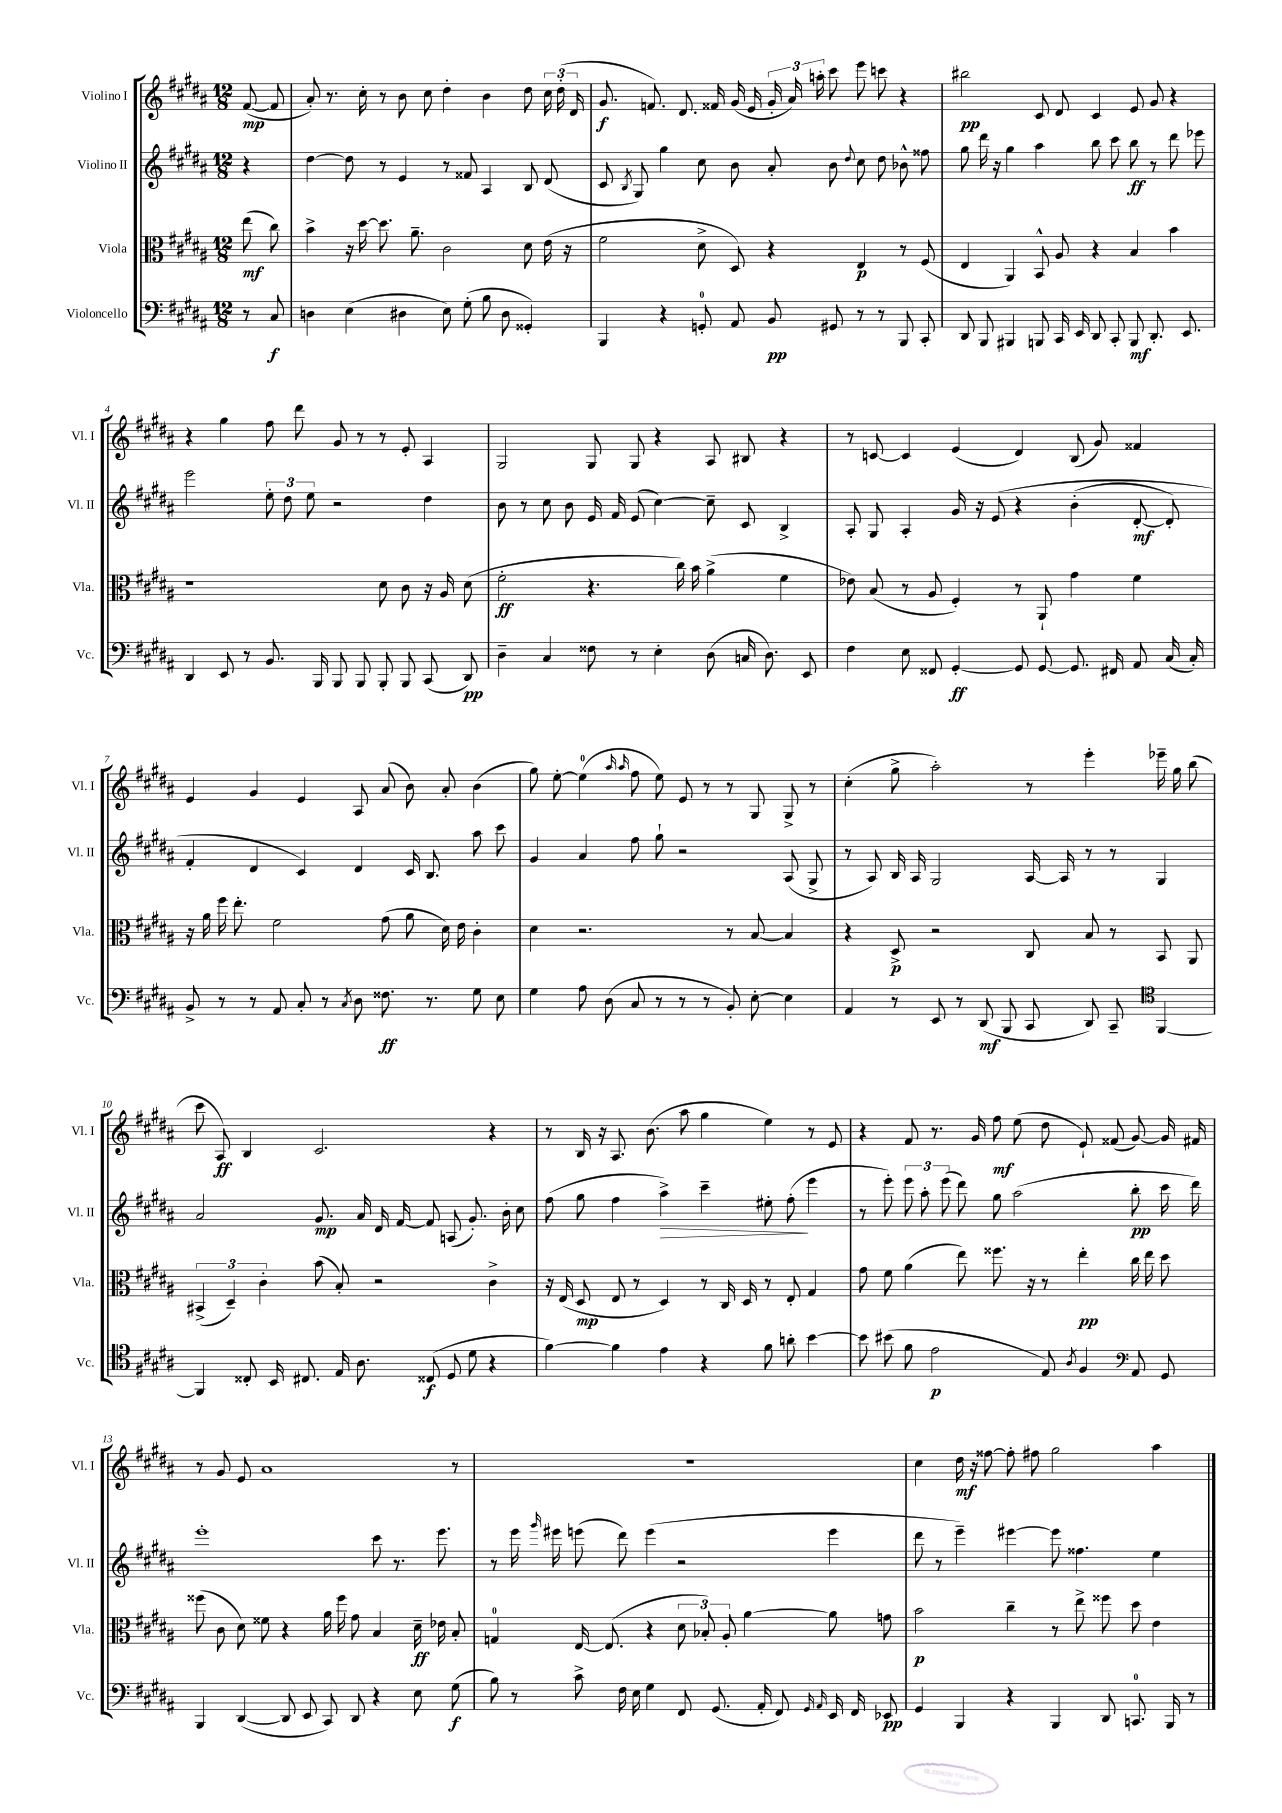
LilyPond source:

<<
\new StaffGroup <<
\new Staff = "s0" \with { instrumentName = "Violino I" shortInstrumentName = "Vl. I" } {
    \clef treble \key b \major \numericTimeSignature \time 12/8 \partial 4
    \autoBeamOff fis'8~\mp( fis'8 |
    ais'8-.) r8. cis''16-. r8 b'8 cis''8 dis''4-. b'4 dis''8 \tuplet 3/2 { cis''16 dis''16-.( dis'16 } |
    gis'8.\f f'8.) dis'8. fisis'16 gis'16( e'16 \tuplet 3/2 { gis'16-. ais'16) a''16-. } cis'''8 e'''8 c'''8 r4 |
    bis''2\pp cis'8 dis'8 cis'4 e'8 gis'8 r4 |
    r4 gis''4 fis''8 dis'''8 gis'8 r8 r8 e'8-. ais4 |
    gis2 gis8 gis8 r4 ais8 bis8 r4 |
    r8 c'8~ c'4 e'4( dis'4) b8( gis'8) fisis'4 |
    e'4 gis'4 e'4 ais8 ais'8( b'8) ais'8-. b'4( |
    gis''8) e''8~-. e''4-0( \grace { ais''16 ais''16 } fis''8 e''8) e'8 r8 r8 gis8 gis8-> r8 |
    cis''4-.( gis''8-> ais''2-.) r8 e'''4-. ees'''16-- gis''16 b''8( |
    cis'''8 ais8\ff) b4 cis'2. r4 |
    r8 b16 r16 ais8. b'8.( ais''8 gis''4 e''4) r8 e'8 |
    r4 fis'8 r8. gis'16 fis''8\mf e''8( dis''8 e'8-!) fisis'8( gis'8~) gis'16 fis'16 |
    r8 gis'8 e'8 ais'1 r8 |
    R1. |
    cis''4 dis''16\mf r16 fisis''8~ fisis''8-. fis''8 gis''2 ais''4 \bar "|." |
}
\new Staff = "s1" \with { instrumentName = "Violino II" shortInstrumentName = "Vl. II" } {
    \clef treble \key b \major \numericTimeSignature \time 12/8 \partial 4
    \autoBeamOff r4 |
    dis''4~ dis''8 r8 e'4 r8 fisis'8 ais4 b8 dis'8( |
    cis'8 \acciaccatura { b8 } gis8) gis''4 cis''8 b'8 ais'8-. b'8 \appoggiatura { dis''8 } cis''8 dis''8 bes'8-^ fisis''8 |
    gis''8 dis'''16 r16 gis''4 ais''4 b''8 cis'''8 b''8\ff r8 dis'''8 ees'''8 |
    e'''2 \tuplet 3/2 { e''8-. dis''8 e''8 } r2 dis''4 |
    b'8 r8 cis''8 b'8 e'16 fis'16 e'8( cis''4~) cis''8-- cis'8 b4-> |
    ais8-. gis8 ais4-. gis'16 r16 e'8\( r4 b'4-.( dis'8~-.\mf dis'8-.) |
    fis'4-. dis'4 cis'4\) dis'4 cis'16 b8. ais''8 cis'''8 |
    gis'4 ais'4 fis''8 gis''8-! r2 ais8( gis8-> |
    r8 ais8) b16 ais16 gis2 ais16~ ais16 r8 r8 gis4 |
    ais'2 gis'8.\mp ais'16 dis'16 fis'16~ fis'8 a8( gis'8.-.) b'16-. cis''8 |
    fis''8( gis''8 fis''4 ais''4->\>) cis'''4-- eis''8-. fis''8-.\!( e'''4 |
    r8 e'''8-.) \tuplet 3/2 { e'''8 ais''8-. e'''8( } dis'''8) gis''8 ais''2( b''8-.\pp cis'''16 dis'''16) |
    e'''1-. cis'''8 r8. e'''8. |
    r8 e'''16 \grace { gis'''16 } eis'''16 e'''8( dis'''8) e'''4( r2 e'''4 |
    dis'''8 r8 e'''4--) eis'''4~ eis'''8 fisis''4. e''4 \bar "|." |
}
\new Staff = "s2" \with { instrumentName = "Viola" shortInstrumentName = "Vla." } {
    \clef alto \key b \major \numericTimeSignature \time 12/8 \partial 4
    \autoBeamOff e''8\mf( cis''8) |
    b'4-> r16 dis''16~ dis''8. ais'8.-- cis'2 dis'8 e'16( r16 |
    fis'2 dis'8-> dis8) r4 e4\p r8 fis8( |
    e4 ais,4) b,8-^ ais8 r4 b4 b'4 |
    r1 dis'8 cis'8 r16 ais16 dis'8( |
    fis'2-.\ff r4. cis''16) b'16 ais'4->( fis'4 |
    ees'8) b8( r8 ais8 fis4-.) r8 ais,8-! gis'4 fis'4 |
    r16 ais'16 fis''16 e''8.-. fis'2 gis'8( ais'8 dis'16) e'16 cis'4-. |
    dis'4 r2. r8 b8~ b4 |
    r4 dis8->\p r2 cis8 b8 r8 b,8 ais,8 |
    \tuplet 3/2 { bis,4->( dis4--) cis'4-. } b'8( b8-.) r2 cis'4-> |
    r16 e16( dis8\mp e8 r8 dis4) r8 cis16 dis16 r8 e8-. gis4 |
    gis'8 fis'8 ais'4( e''8) fisis''8. r16 r8 e''4-.\pp cis''16 e''16 dis''8 |
    fisis''8( cis'8 dis'8) fisis'8 r4 ais'16 fisis''16 gis'8 b4 dis'16--\ff ees'16 b8-. |
    g4-0 e16~ e8.( r4 \tuplet 3/2 { dis'8 bes8-.) ais8-. } ais'4~ ais'8 g'8 |
    b'2\p cis''4-- r8 e''8-> fisis''8 dis''8 e'4 \bar "|." |
}
\new Staff = "s3" \with { instrumentName = "Violoncello" shortInstrumentName = "Vc." } {
    \clef bass \key b \major \numericTimeSignature \time 12/8 \partial 4
    \autoBeamOff r8 cis8\f |
    d4 e4( dis4 e8) gis8-.( b8 dis8 gisis,4-.) |
    b,,4 r4 g,8-0-. ais,8 b,8\pp gis,8 r8 r8 b,,8 cis,8-. |
    dis,8 b,,8 bis,,4 b,,8 cis,16 e,16 dis,8 cis,8-. b,,8\mf dis,8.-. e,8. |
    dis,4 e,8 r8 b,8. b,,16 b,,8 b,,8 b,,8-. b,,8 cis,8( dis,8\pp) |
    dis4-- cis4 fisis8 r8 e4-. dis8( c16 dis8.) e,8 |
    fis4 e8 fisis,8 gis,4~-.\ff gis,8 gis,8~ gis,8. fis,16 ais,8 cis16( cis16-.) |
    b,8-> r8 r8 ais,8 cis8-. r8 \acciaccatura { cis8 } dis8 fisis8.\ff r8. gis8 e8 |
    gis4 ais8 dis8( cis8 r8 r8 r8 b,8-.) e8~-. e4 |
    ais,4 r8 e,8 r8 dis,8\mf( b,,8 cis,8 dis,8) cis,8-- \clef tenor fis,4~ |
    fis,4 cisis8-. b,16 cis8. e16 ais8. cisis8\f( dis8 dis'8 r4 |
    fis'4~) fis'4 e'4 r4 fis'8 a'8-. b'4~ |
    b'8 bis'8( fis'8 e'2\p e8) \acciaccatura { ais8 } fis4 \clef bass ais,8 gis,8 |
    b,,4 dis,4~( dis,8 e,8 cis,8) dis,8 r4 e8 gis8\f( |
    b8) r8 cis'8-> fis16 e16 gis4 fis,8 gis,8.( ais,16-. fis,8) \grace { gis,16 ais,16 } e,16 fis,16 ees,8\pp |
    gis,4 b,,4 r4 b,,4 dis,8 c,8.-0 b,,16 r8 \bar "|." |
}
>>
>>
